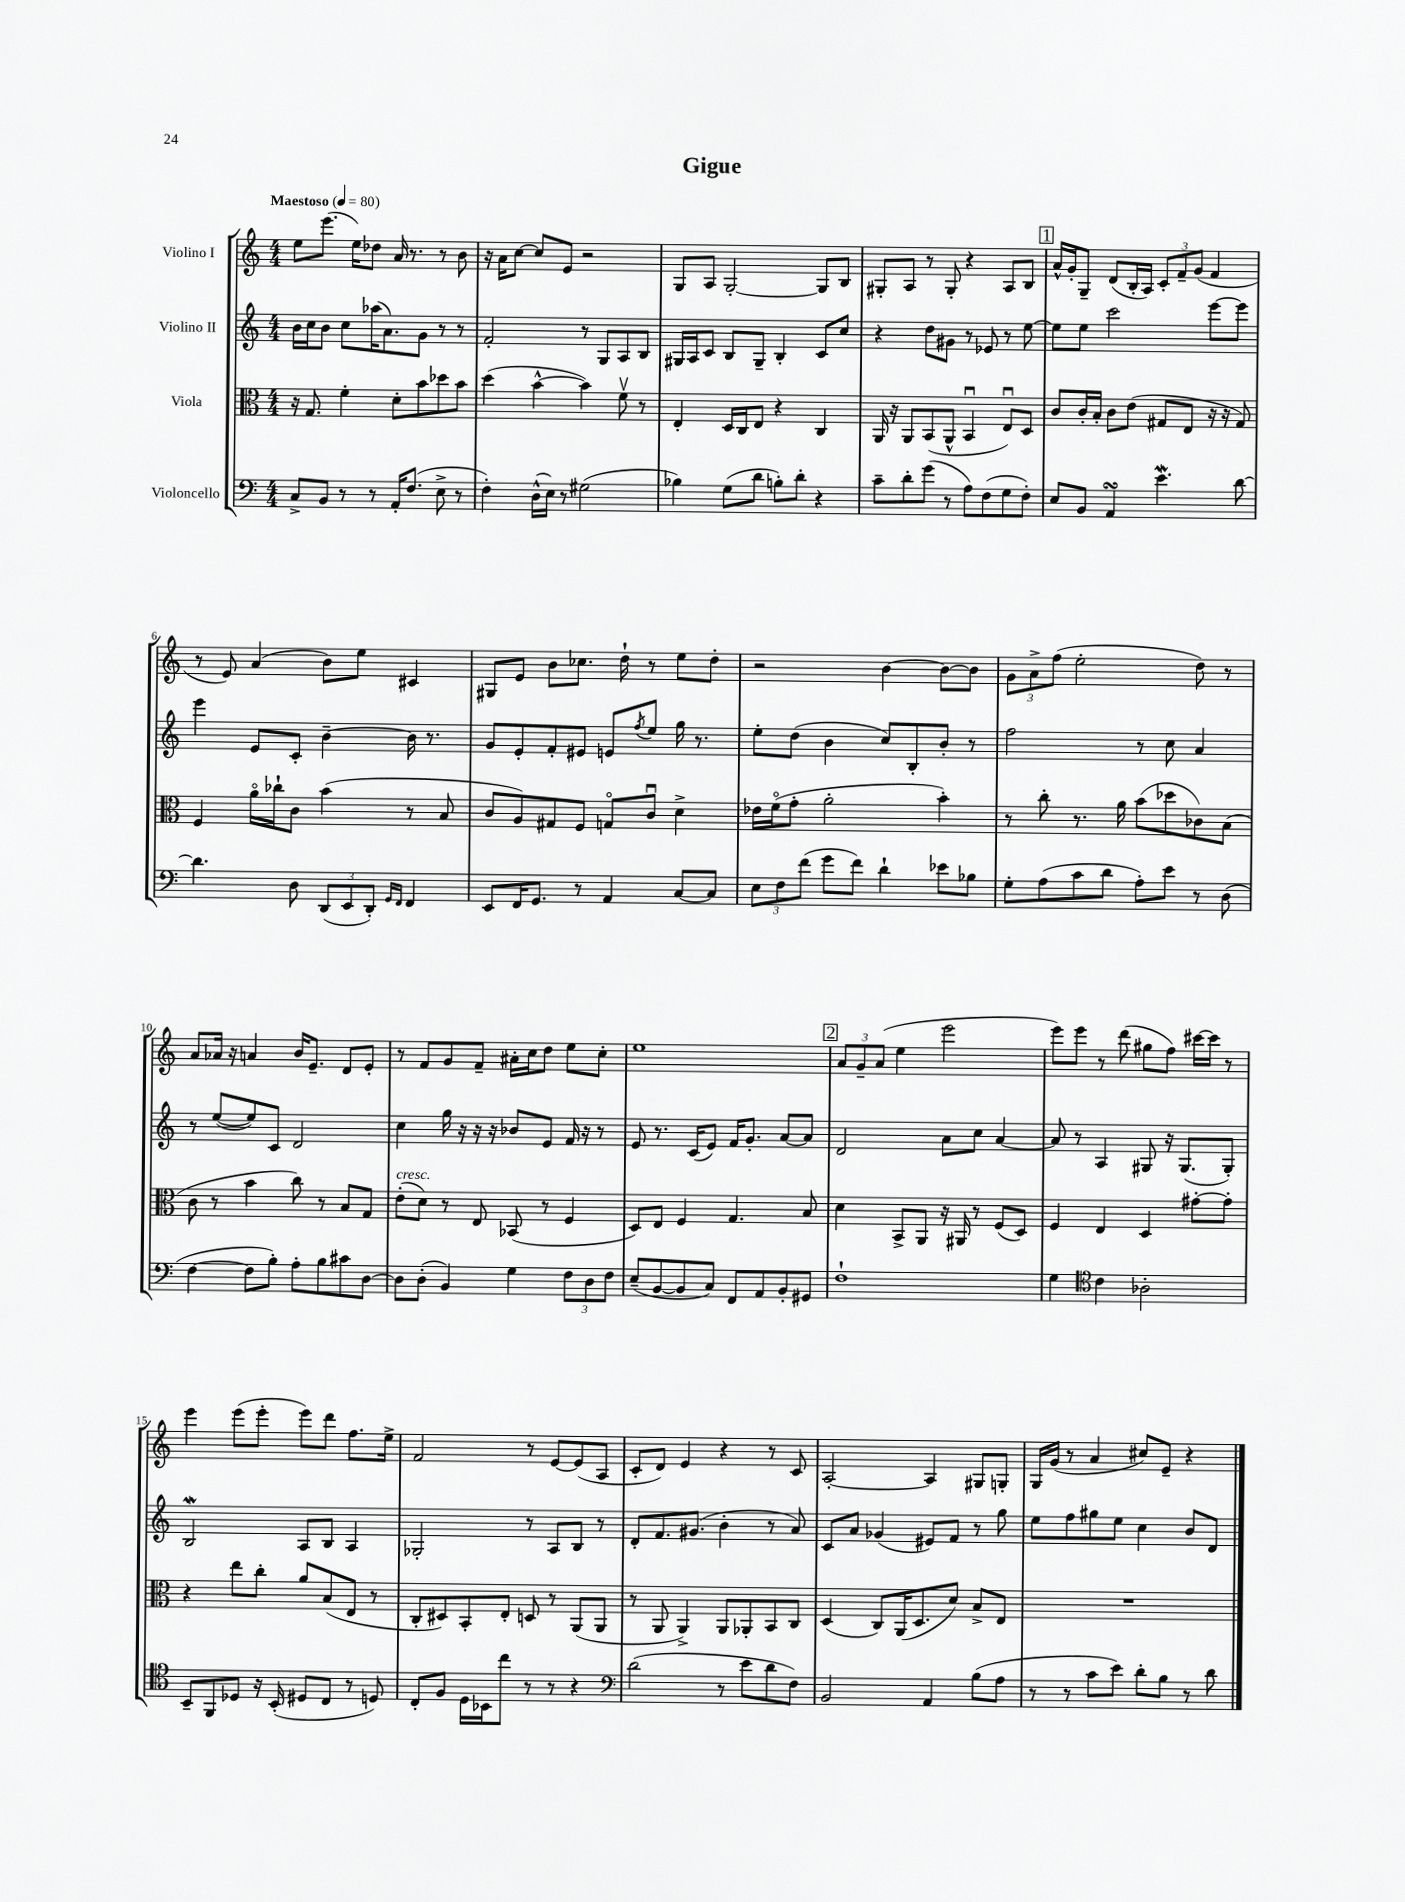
\header { title = "Gigue" }
<<
\new StaffGroup <<
\new Staff = "s0" \with { instrumentName = "Violino I" } {
    \clef treble \key c \major \numericTimeSignature \time 4/4 \tempo "Maestoso" 4 = 80
    e''8 e'''8.( e''16) des''8 a'16 r8. r8 b'8 |
    r16 a'16 c''8~ c''8 e'8 r2 |
    g8 a8 g2~-. g8 b8 |
    gis8-. a8 r8 gis8-. r4 a8 b8 |
    \mark \markup { \box "1" } a'16-^ g'16-. g8-- d'8( b16-. a16) \tuplet 3/2 { c'8-. f'8-- g'8( } f'4 |
    r8 e'8) a'4( b'8) e''8 cis'4 |
    gis8 e'8 b'8 ces''8. d''16-! r8 e''8 d''8-. |
    r2 b'4~ b'8~ b'8 |
    \tuplet 3/2 { g'8 a'8-> f''8( } e''2-. d''8) r8 |
    a'8 aes'16 r16 a'4 b'16 e'8.-- d'8 e'8-. |
    r8 f'8 g'8 f'8-- ais'16-. c''16 d''8 e''8 c''8-. |
    e''1 |
    \mark \markup { \box "2" } \tuplet 3/2 { a'8 g'8-- a'8( } e''4 e'''2 |
    e'''8) e'''8 r8 d'''8( gis''8 f''8) cis'''16~ cis'''16 r8 |
    e'''4 e'''8( e'''8-. e'''8) d'''8 f''8. e''16-> |
    f'2 r8 e'8~ e'8( a8 |
    c'8-. d'8) e'4 r4 r8 c'8 |
    a2~-. a4 gis8 g8-. |
    g16 g'16( r8 a'4 cis''8) e'8-- r4 \bar "|." |
}
\new Staff = "s1" \with { instrumentName = "Violino II" } {
    \clef treble \key c \major \numericTimeSignature \time 4/4
    b'16 c''16 b'8 c''8 aes''16( a'8.) g'8 r8 r8 |
    f'2-. r8 g8 a8 b8 |
    gis16 a16 c'8 b8 gis8-- b4-. c'8 c''8 |
    r4 d''8 gis'8 r8 ees'8 r8 e''8~ |
    \mark \markup { \box "1" } e''8 e''8 c'''2 e'''8~ e'''8 |
    e'''4 e'8 c'8-. b'4~-- b'16 r8. |
    g'8 e'8-. f'8-. eis'8 e'8 \acciaccatura { f''8 } e''8 g''16 r8. |
    e''8-. d''8( b'4 c''8) b8-. b'8-. r8 |
    f''2 r8 c''8 a'4 |
    r8 e''8~( e''8) c'8 d'2 |
    c''4 g''16 r16 r16 r16 bes'8 e'8 f'16 r16 r8 |
    e'8 r8. c'16( e'8) f'16 g'8.-. a'8~ a'8 |
    \mark \markup { \box "2" } d'2 a'8 c''8 a'4~ |
    a'8 r8 a4 gis8 r16 gis8.( gis8-.) |
    b2\mordent a8 b8 a4 |
    ges2-. r8 a8 b8 r8 |
    d'8-. f'8. gis'8.( b'4-. r8 a'8) |
    c'8 a'8 ges'4( eis'8) f'8 r8 g''8 |
    e''8 f''8 gis''8 e''8 c''4 b'8 d'8 \bar "|." |
}
\new Staff = "s2" \with { instrumentName = "Viola" } {
    \clef alto \key c \major \numericTimeSignature \time 4/4
    r16 g8. f'4-. d'8-. b'8 des''8 b'8 |
    d''4( b'4~-^ b'4) f'8\upbow r8 |
    e4-. d16 c16 e8 r4 c4 |
    a,16 r16 a,8 b,8( a,8-^ b,4\downbow e8\downbow) d8 |
    \mark \markup { \box "1" } c'8 c'16-. b16-. c'8 e'8( gis8 e8 r16 r16 gis8) |
    f4 a'16\flageolet ces''16-! c'8 b'4( r8 b8 |
    c'8 a8) gis8 f8 g8\flageolet c'8\downbow d'4-> |
    ees'16 f'16\flageolet( g'8-. a'2-. b'4-.) |
    r8 c''8-. r8. a'16 b'8( des''8 ces'8) b8( |
    c'8 r8 b'4 c''8) r8 b8 g8 |
    e'8-.^\markup { \italic "cresc." }( d'8) r8 e8 bes,8( r8 f4 |
    d8) e8 f4 g4. b8 |
    \mark \markup { \box "2" } d'4 b,8-> a,8 r16 ais,16 r8 f8( d8) |
    f4 e4 d4 gis'8~-. gis'8-. |
    r4 e''8 c''8-. a'8 b8( e8 r8 |
    c8-. dis8) b,8-. e8-. d8 r8 a,8( a,8 |
    r8 a,8 a,4->) a,8 aes,8-. b,8 c8 |
    d4( c8) a,16( d8. d'8) b8-> e8 |
    R1 \bar "|." |
}
\new Staff = "s3" \with { instrumentName = "Violoncello" } {
    \clef bass \key c \major \numericTimeSignature \time 4/4
    c8-> b,8 r8 r8 a,16-. f8.( e8-> r8 |
    f4-.) d16-^( e16) r8 gis2( |
    bes4) g8( d'8 b8-.) d'8-. r4 |
    c'8-- d'8-. g'8( r8 a8) f8( g8 f8-.) |
    \mark \markup { \box "1" } e8 b,8 a,4\turn e'4.\mordent d'8~ |
    d'4. d8 \tuplet 3/2 { d,8( e,8 d,8-.) } \grace { g,16 f,16 } f,4 |
    e,8 f,16 g,8. r8 a,4 c8~ c8 |
    \tuplet 3/2 { e8 f8 f'8( } g'8 f'8) d'4-! ees'8 bes8 |
    g8-. a8( c'8 d'8 a8-.) e'8 r8 d8( |
    f4~ f8 b8-.) a8-. b8 cis'8 d8~ |
    d8 d8-.( b,4) g4 \tuplet 3/2 { f8 d8 f8 } |
    e8--( b,8~ b,8 c8) f,8 a,8 b,8-. gis,8 |
    \mark \markup { \box "2" } f1-! |
    g4 \clef tenor c'4 aes2-. |
    b,8-- f,8 des8 r16 b,16-.( dis8 c8 r8 d8) |
    c8-. f8 d16 bes,16 c''8 r8 r8 r4 |
    \clef bass d'2( r8 e'8 d'8 f8) |
    b,2 a,4 b8( a8 |
    r8 r8 c'8 e'8) d'8-. b8 r8 d'8 \bar "|." |
}
>>
>>
